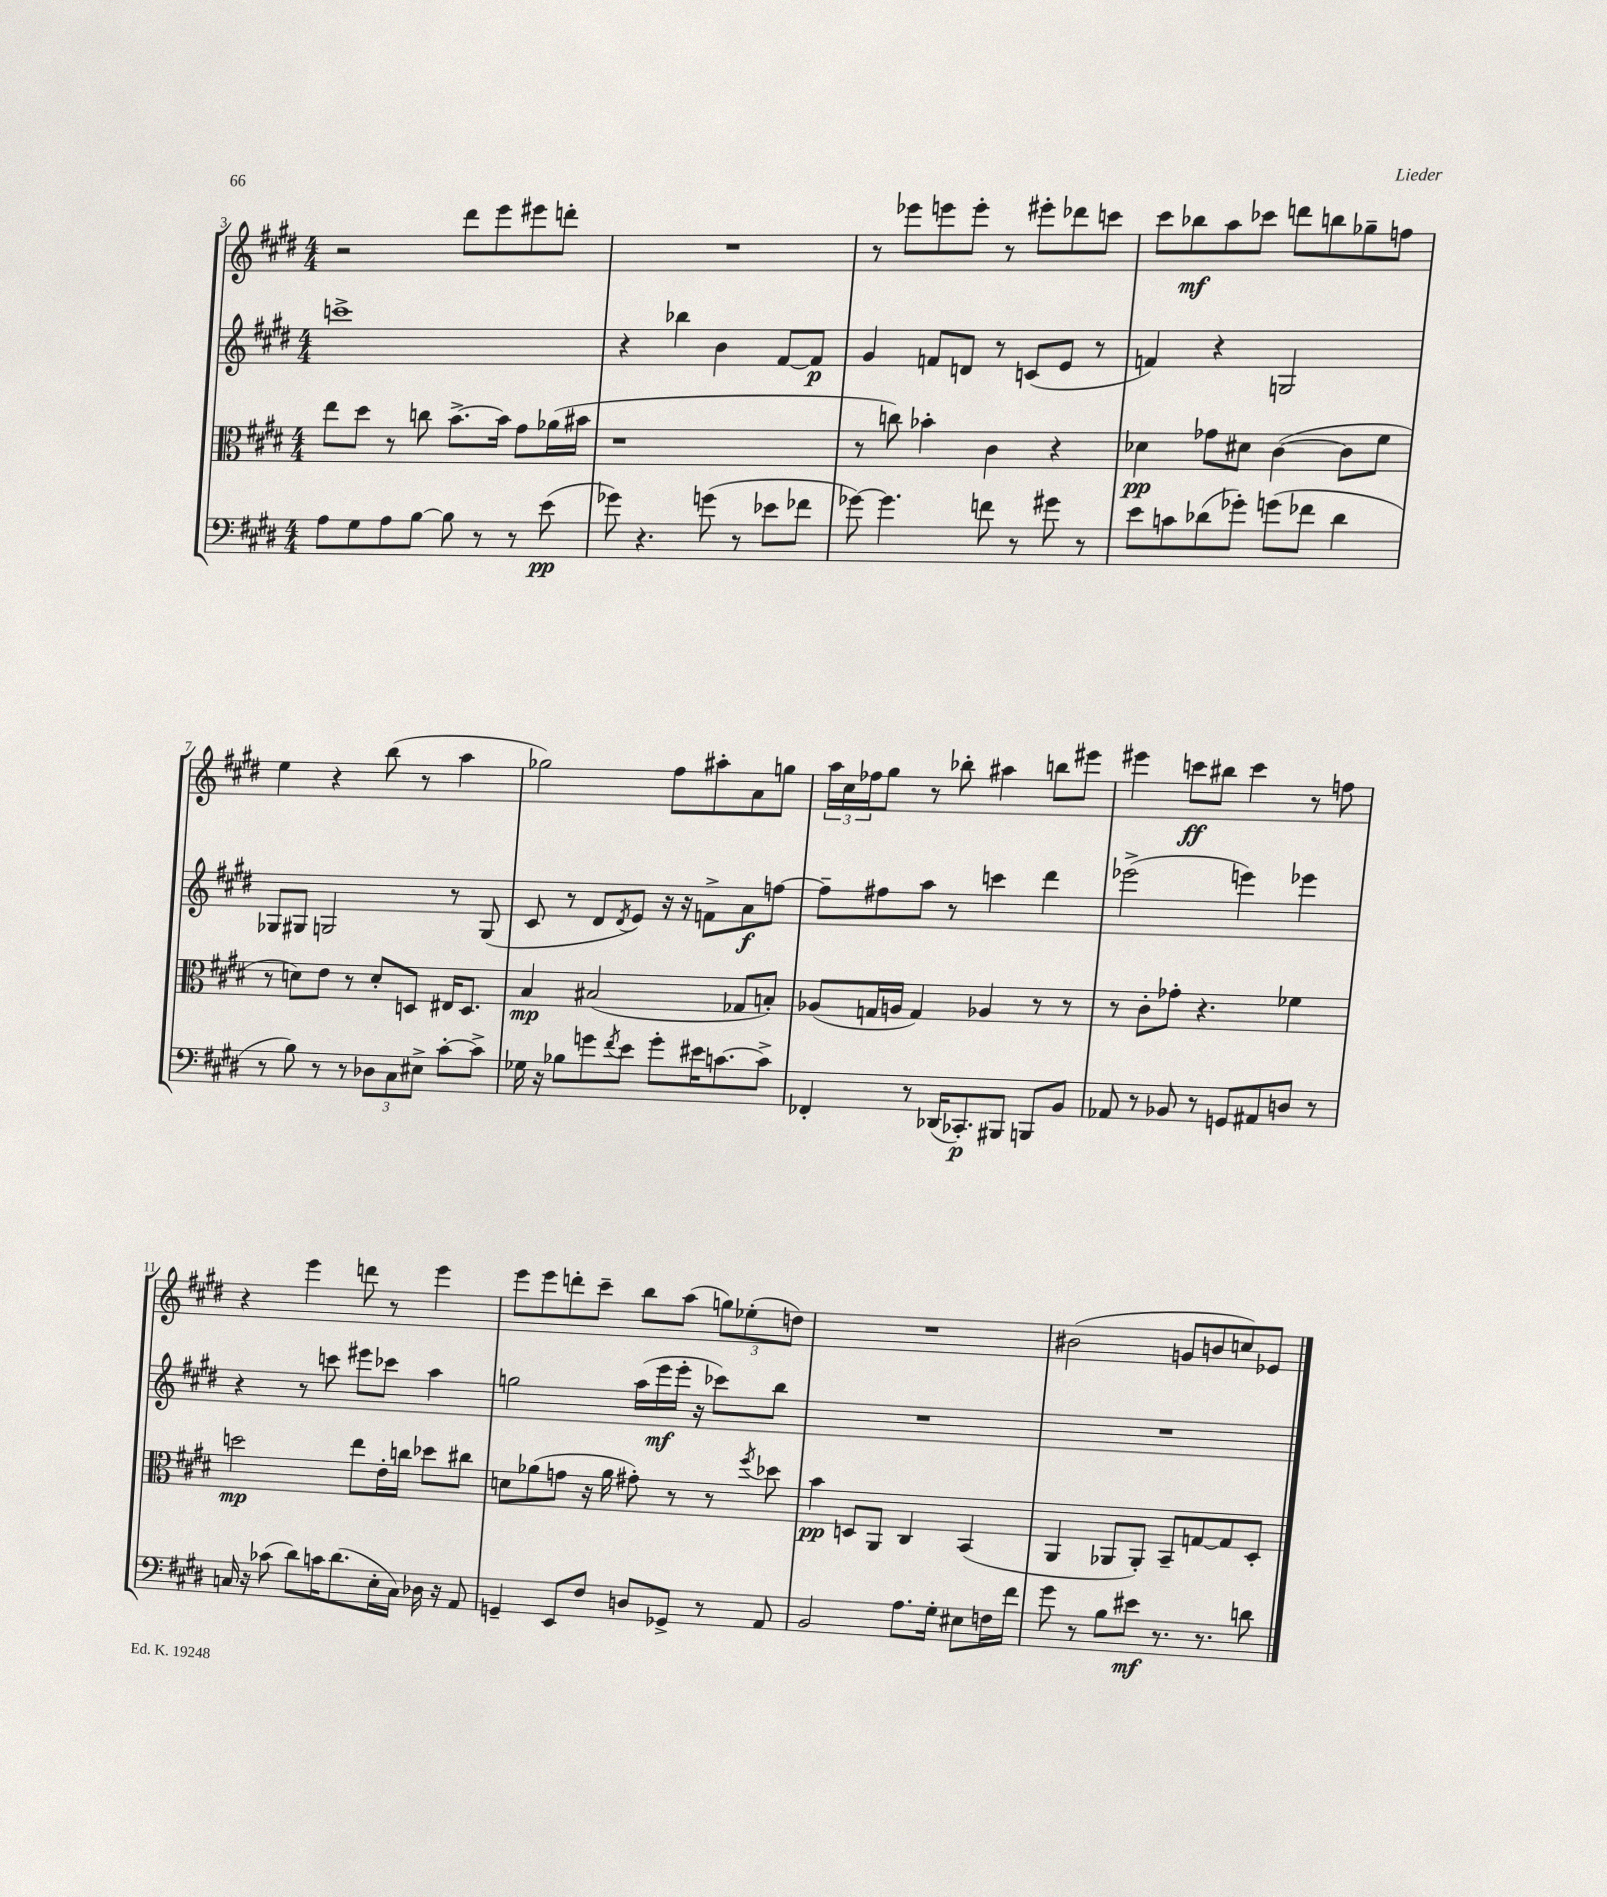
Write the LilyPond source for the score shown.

<<
\new StaffGroup <<
\new Staff = "s0" {
    \clef treble \key e \major \numericTimeSignature \time 4/4
    r2 dis'''8 e'''8 eis'''8 d'''8-. |
    R1 |
    r8 ees'''8 e'''8 e'''8-. r8 eis'''8-. des'''8 c'''8 |
    cis'''8 bes''8\mf a''8 ces'''8 d'''8 b''8 ges''8-- f''8 |
    e''4 r4 b''8( r8 a''4 |
    ges''2) fis''8 ais''8-. a'8 g''8 |
    \tuplet 3/2 { a''16 cis''16 fes''16 } gis''8 r8 bes''8-. ais''4 b''8 eis'''8 |
    eis'''4 c'''8\ff bis''8 c'''4 r8 f''8 |
    r4 e'''4 d'''8 r8 e'''4 |
    e'''8 e'''8 d'''8-. cis'''8-- b''8 a''8( \tuplet 3/2 { g''8) ees''8-.( d''8) } |
    R1 |
    bis'2( g'8 b'8 c''8) ees'8 \bar "|." |
}
\new Staff = "s1" {
    \clef treble \key e \major \numericTimeSignature \time 4/4
    c'''1-> |
    r4 bes''4 b'4 fis'8~ fis'8\p |
    gis'4 f'8 d'8 r8 c'8( e'8 r8 |
    f'4) r4 g2 |
    ges8 gis8 g2 r8 g8( |
    cis'8 r8 dis'8 \acciaccatura { dis'8 } e'8) r16 r16 f'8-> a'8\f f''8~ |
    f''8-- fis''8 a''8 r8 c'''4 dis'''4 |
    ees'''2->( e'''4) ees'''4 |
    r4 r8 c'''8 eis'''8 ces'''8 a''4 |
    g''2 a''16( e'''16\mf e'''16-. r16 ces'''8) b''8 |
    R1 |
    R1 \bar "|." |
}
\new Staff = "s2" {
    \clef alto \key e \major \numericTimeSignature \time 4/4
    e''8 dis''8 r8 c''8 b'8.~-> b'16 gis'8 aes'16( bis'16 |
    r1 |
    r8 c''8) bes'4-. cis'4 r4 |
    des'4\pp ges'8 dis'8 cis'4~( cis'8 fis'8 |
    r8 d'8) e'8 r8 d'8-. d8 eis16 d8. |
    b4\mp bis2( ges8 b8-.) |
    aes8( g16 a16 g4) aes4 r8 r8 |
    r8 cis'8-. ges'8-. r4. fes'4 |
    d''2\mp e''8 e'16-. c''16 des''8 cis''8 |
    d'8 aes'8( g'8 r16 aes'16 gis'8-.) r8 r8 \acciaccatura { fis''8 } des''8 |
    b'4\pp d8 a,8 cis4 b,4( |
    a,4 aes,8 aes,8-.) b,8-- g8~ g8 dis8-. \bar "|." |
}
\new Staff = "s3" {
    \clef bass \key e \major \numericTimeSignature \time 4/4
    a8 gis8 a8 b8~ b8 r8 r8 e'8\pp( |
    ges'8) r4. g'8( r8 ees'8 fes'8 |
    ges'8~) ges'4. f'8 r8 gis'8 r8 |
    e'8 c'8 des'8( ges'8-.) g'8( fes'8 des'4 |
    r8 b8) r8 r8 \tuplet 3/2 { des8 cis8 eis8-> } cis'8~-. cis'8-> |
    ges16 r16 bes8 g'8 \acciaccatura { fis'8 } e'8 g'8-. eis'16 c'8.~ c'8-> |
    fes,4-. r8 des,16( ces,8.-.\p) bis,,8 b,,8 b,8 |
    aes,8 r8 bes,8 r8 g,8 ais,8 d8 r8 |
    c16 r16 ces'8( dis'8) c'16 dis'8.( e16-. c16) des16 r16 a,8 |
    g,4-- e,8 fis8 d8 ges,8-> r8 a,8 |
    b,2 a8. gis16-. eis8 f16 fis'16 |
    gis'8 r8 b8 eis'8\mf r8. r8. d'8 \bar "|." |
}
>>
>>
\layout { \context { \Score currentBarNumber = #3 } }
